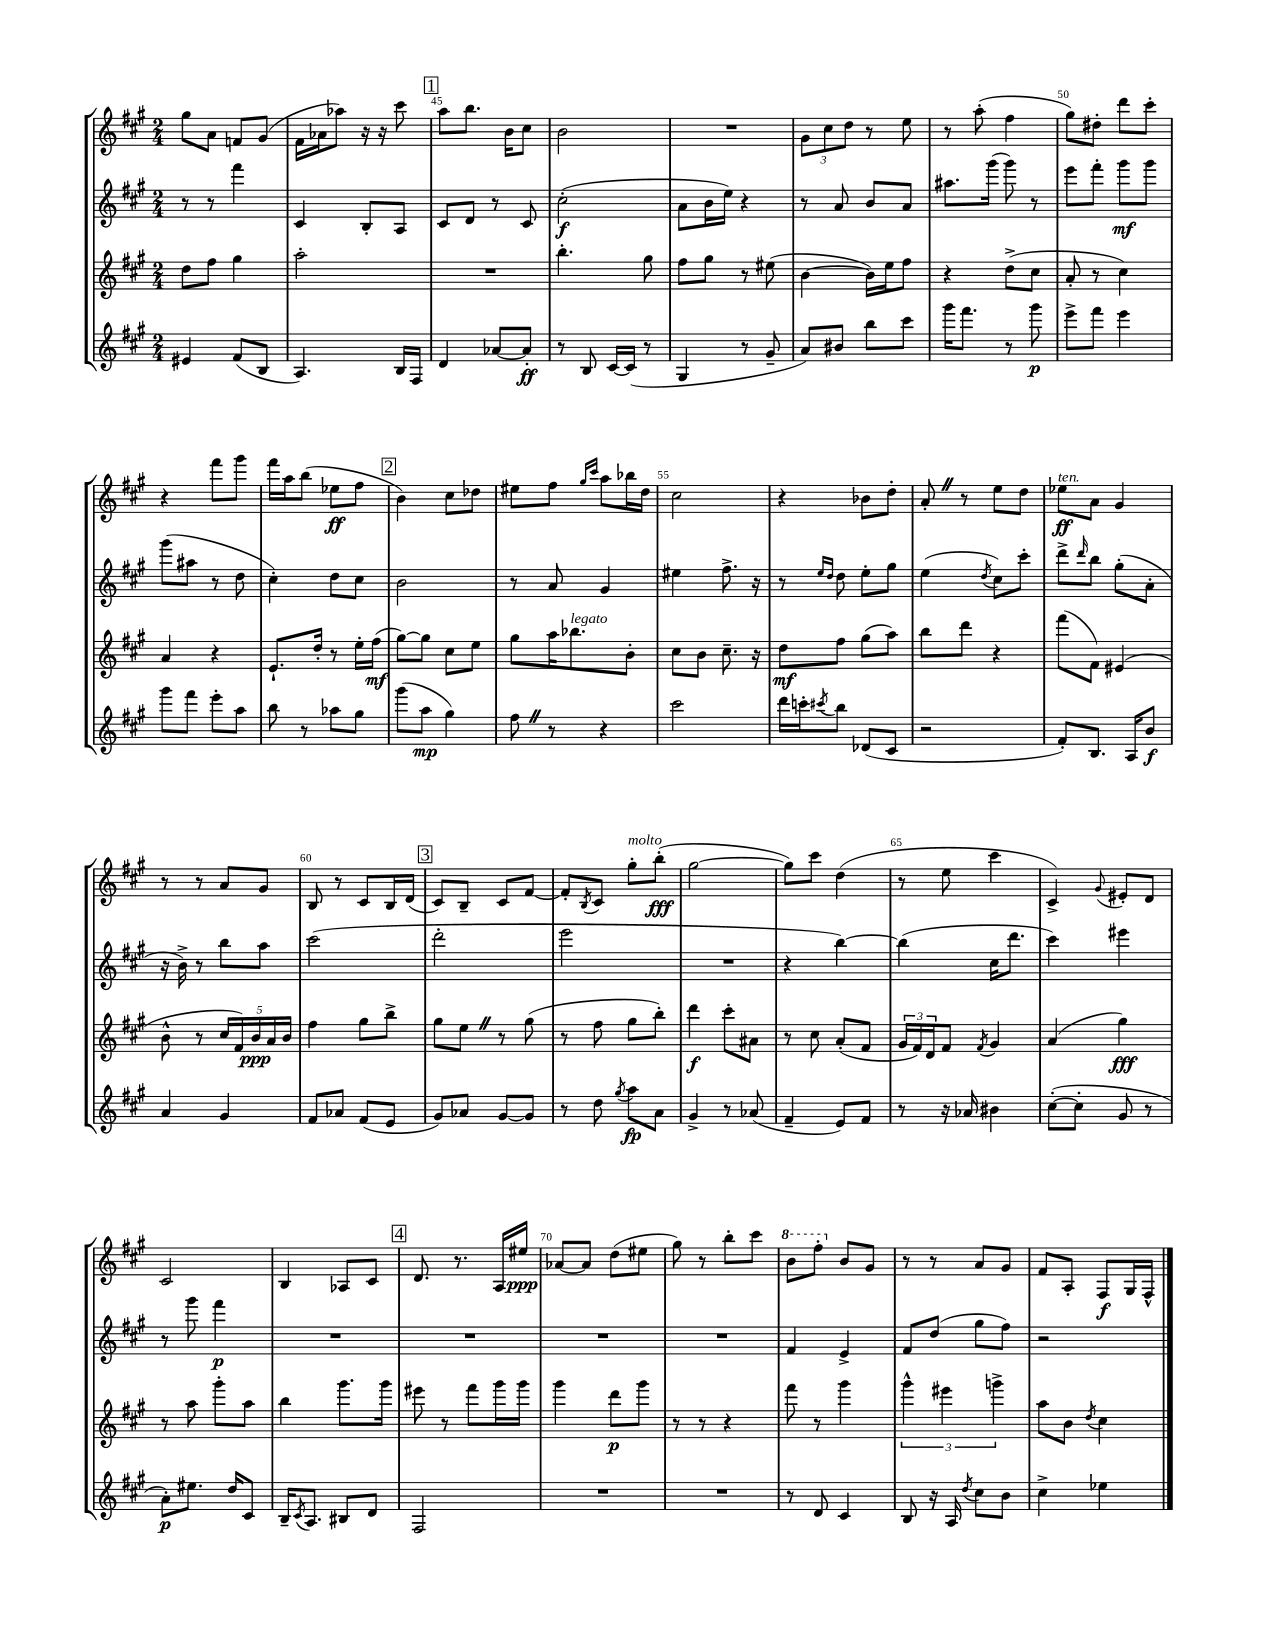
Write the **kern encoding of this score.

**kern	**kern	**kern	**kern
*staff4	*staff3	*staff2	*staff1
*clefG2	*clefG2	*clefG2	*clefG2
*k[f#c#g#]	*k[f#c#g#]	*k[f#c#g#]	*k[f#c#g#]
*M2/4	*M2/4	*M2/4	*M2/4
4e#	8dd	8r	8gg#
.	8ff#	8r	8a
(8f#	4gg#	4fff#	8f
8B	.	.	(8g#
=	=	=	=
4.A)	2aa'	4c#	16f#
.	.	.	16a-
.	.	.	8aa-)
.	.	8B'	16r
.	.	.	16r
16B	.	8A	8ccc#
16F#	.	.	.
=	=	=	=
4d	2r	8c#	8aa
.	.	8d	8.bb
[8a-	.	8r	.
.	.	.	16b
8a-']	.	8c#	8cc#
=	=	=	=
8r	4.bb'	(2cc#'	2b
8B	.	.	.
[16c#	.	.	.
(16c#]	.	.	.
8r	8gg#	.	.
=	=	=	=
4G#	8ff#	8a	2r
.	8gg#	16b	.
.	.	16ee)	.
8r	8r	4r	.
8g#~	(8ee#	.	.
=	=	=	=
8a)	[4b	8r	12g#
.	.	.	12cc#
8b#	.	8a	.
.	.	.	12dd
8bb	16b])	8b	8r
.	16ee	.	.
8ccc#	8ff#	8a	8ee
=	=	=	=
16ggg#	4r	8.aa#	8r
8.fff#	.	.	.
.	.	.	(8aa'
.	.	(16ggg#	.
8r	(8dd^	8ggg#)	4ff#
8ggg#	8cc#	8r	.
=	=	=	=
8eee^	8a'	8eee	8gg#)
8fff#	8r	8fff#'	8dd#'
4eee	4cc#)	8ggg#	8ddd
.	.	8ggg#	8ccc#'
=	=	=	=
8ggg#	4a	(8ggg#	4r
8fff#	.	8aa#	.
8eee'	4r	8r	8fff#
8aa	.	8dd	8ggg#
=	=	=	=
8bb	8.e`	4cc#')	16fff#
.	.	.	16aa
8r	.	.	(8bb
.	16dd'	.	.
8aa-	8r	8dd	8ee-
8gg#	16ee'	8cc#	8ff#
.	(16ff#	.	.
=	=	=	=
(8ggg#	[8gg#)	2b	4b)
8aa	8gg#]	.	.
4gg#)	8cc#	.	8cc#
.	8ee	.	8dd-
=	=	=	=
8ff#	8gg#	8r	8ee#
8r	16aa	8a	8ff#
.	8.bb-	.	.
.	.	.	16qqgg#
.	.	.	16qqccc#
4r	.	4g#	8aa
.	8b'	.	16bb-
.	.	.	16dd
=	=	=	=
2ccc#	8cc#	4ee#	2cc#
.	8b	.	.
.	8.cc#~	8.ff#^	.
.	16r	16r	.
=	=	=	=
16ddd	8dd	8r	4r
16ccc'	.	.	.
.	.	16qqee	.
8qccc#	.	16qqdd	.
8bb	8ff#	8dd	.
(8d-	(8gg#	8ee'	8b-
8c#	8aa)	8gg#	8dd'
=	=	=	=
2r	8bb	(4ee	8a'
.	8ddd	.	8r
.	.	8qdd	.
.	4r	8cc#)	8ee
.	.	8ccc#'	8dd
=	=	=	=
8f#')	(8fff#	8ddd^	8ee-
.	.	16qqddd	.
8.B	8f#)	8bb	8a
.	(4e#	(8gg#'	4g#
16A	.	.	.
8b	.	8a'	.
=	=	=	=
4a	8b^^	16r	8r
.	.	16b^)	.
.	8r	8r	8r
4g#	20cc#	8bb	8a
.	20f#)	.	.
.	20b	.	.
.	.	8aa	8g#
.	20a	.	.
.	20b	.	.
=	=	=	=
8f#	4ff#	(2ccc#	8B
8a-	.	.	8r
(8f#	8gg#	.	8c#
8e	8bb^	.	16B
.	.	.	(16d
=	=	=	=
8g#)	8gg#	2ddd'	8c#)
8a-	8ee	.	8B~
[8g#	8r	.	8c#
8g#]	(8gg#	.	[8f#
=	=	=	=
8r	8r	2eee	8f#']
.	.	.	8qB
8dd	8ff#	.	8c#
8qgg#	.	.	.
8aa	8gg#	.	8gg#'
8a	8bb')	.	(8bb'
=	=	=	=
4g#^	4ddd	2r	[2gg#
8r	8ccc#'	.	.
(8a-	8a#	.	.
=	=	=	=
4f#~	8r	4r	8gg#])
.	8cc#	.	8ccc#
8e)	(8a'	[4bb)	(4dd
8f#	8f#	.	.
=	=	=	=
8r	24g#	(4bb]	8r
.	24f#)	.	.
.	24d	.	.
16r	8f#	.	8ee
16a-	.	.	.
.	8qf#	.	.
4b#	4g#	16cc#	4ccc#
.	.	8.ddd	.
=	=	=	=
([8cc#'	(4a	4ccc#)	4c#^)
8cc#']	.	.	.
.	.	.	8qqg#
8g#	4gg#)	4eee#	8e#'
8r	.	.	8d
=	=	=	=
8a')	8r	8r	2c#
8.ee#	8aa	8ggg#	.
.	8ggg#'	4fff#	.
16dd	.	.	.
8c#	8aa	.	.
=	=	=	=
16B~	4bb	2r	4B
8qc#	.	.	.
8.A	.	.	.
8B#	8.ggg#	.	8A-
8d	.	.	8c#
.	16ggg#	.	.
=	=	=	=
2F#	8eee#	2r	8.d
.	8r	.	.
.	.	.	8.r
.	8fff#	.	.
.	16ggg#	.	16A
.	16ggg#	.	16ee#
=	=	=	=
2r	4ggg#	2r	[8a-
.	.	.	8a-]
.	8ddd	.	(8dd
.	8ggg#	.	8ee#
=	=	=	=
2r	8r	2r	8gg#)
.	8r	.	8r
.	4r	.	8bb'
.	.	.	8ccc#
=	=	=	=
8r	8fff#	4f#	8bb
8d	8r	.	8fff#'
4c#	4ggg#	4e^	8b
.	.	.	8g#
=	=	=	=
8B	6ggg#^^	8f#	8r
16r	.	(8dd	8r
.	6eee#	.	.
16A	.	.	.
8qdd	.	.	.
8cc#	.	8gg#	8a
.	6ggg^	.	.
8b	.	8ff#)	8g#
=	=	=	=
4cc#^	8aa	2r	8f#
.	8b	.	8A'
.	8qdd	.	.
4ee-	4cc#	.	8F#
.	.	.	16G#
.	.	.	16F#^^
==	==	==	==
*-	*-	*-	*-
